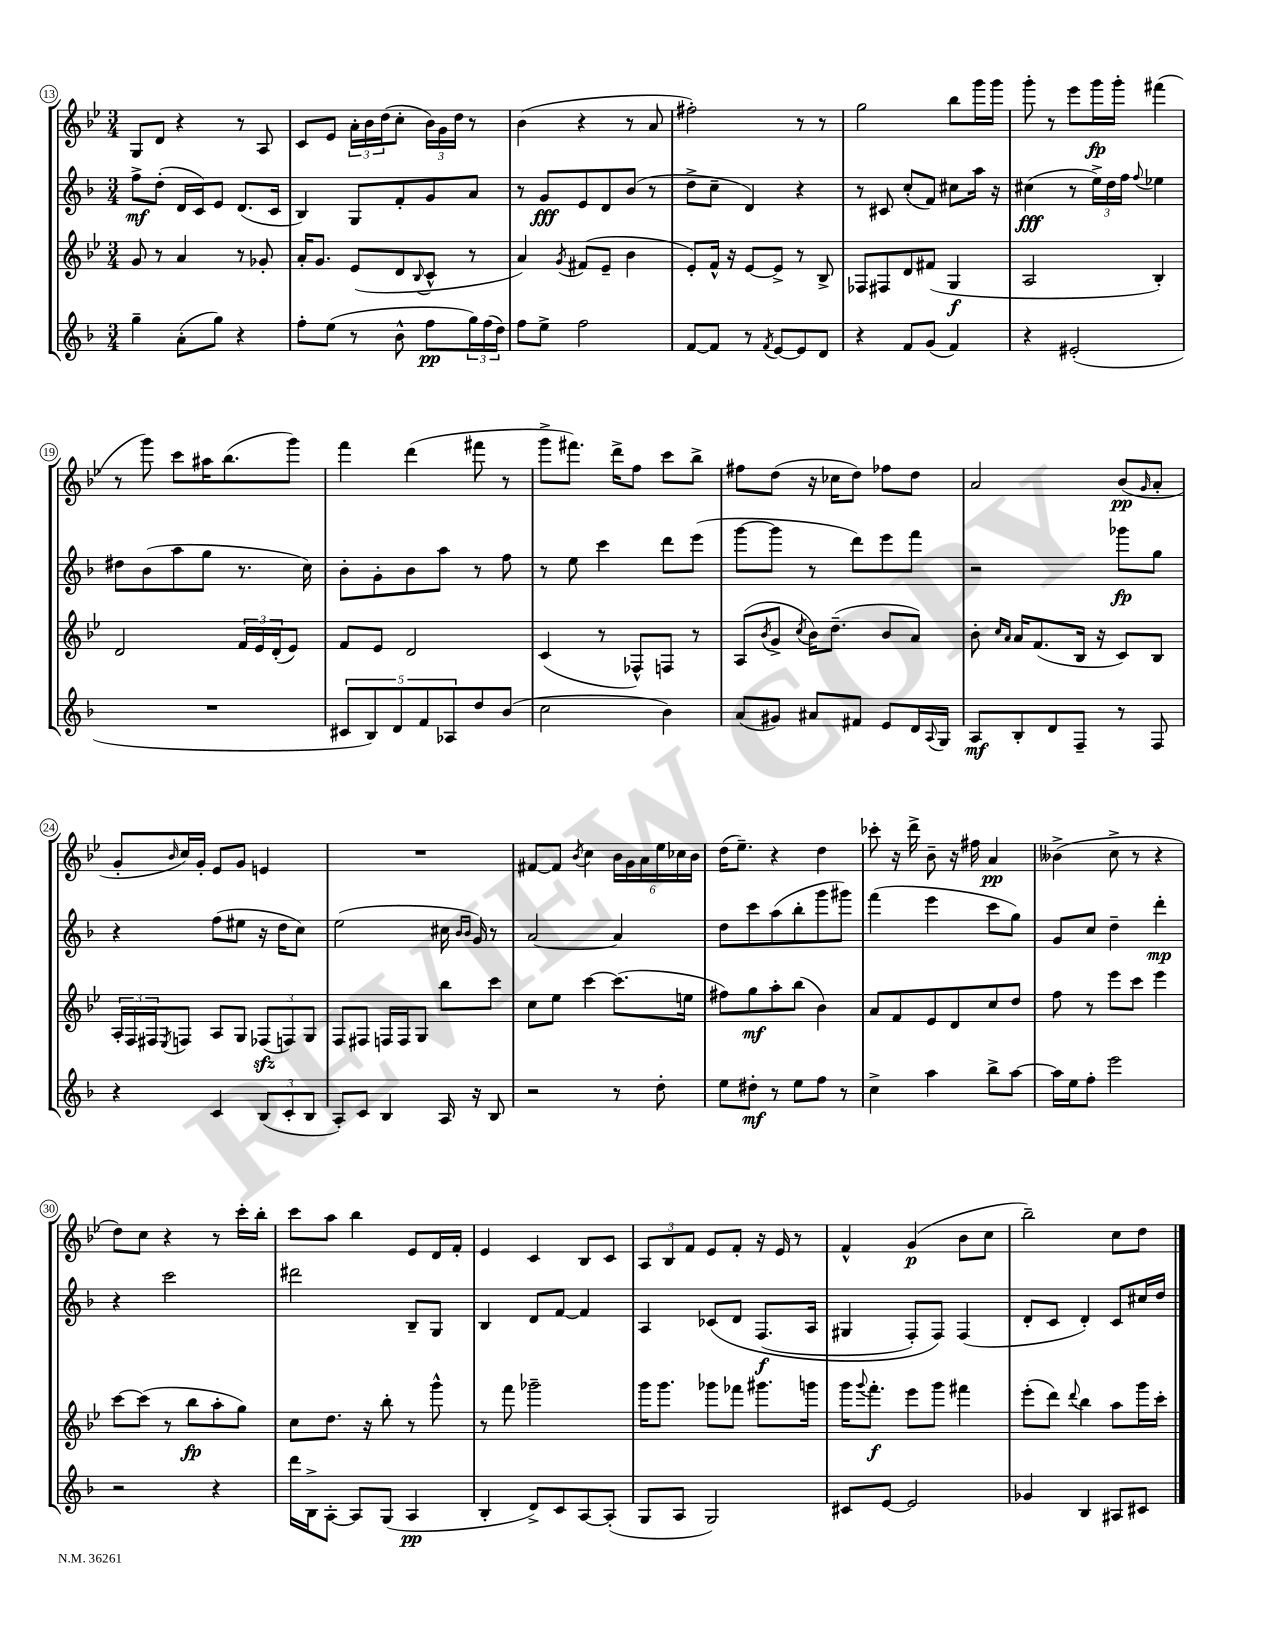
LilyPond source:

<<
\new StaffGroup <<
\new Staff = "s0" {
    \clef treble \key bes \major \numericTimeSignature \time 3/4
    g8 d'8 r4 r8 a8 |
    c'8 ees'8 \tuplet 3/2 { a'16-. bes'16 d''16( } c''8-. \tuplet 3/2 { bes'16) g'16 d''16 } r8 |
    bes'4( r4 r8 a'8 |
    fis''2-.) r8 r8 |
    g''2 bes''8 g'''16 g'''16 |
    g'''8-. r8 ees'''8 g'''16\fp g'''16-. fis'''4( |
    r8 g'''8) c'''8 ais''16 bes''8.( g'''8) |
    f'''4 d'''4( fis'''8 r8 |
    g'''8-> fis'''8.) d'''16-> f''8 c'''8 bes''8-> |
    fis''8 d''8( r16 ces''16 d''8) fes''8 d''8 |
    a'2 bes'8\pp( \grace { g'16 } a'8-. |
    g'8-. \grace { bes'16 } c''16) g'16-. ees'8 g'8 e'4 |
    R2. |
    fis'8~ fis'8 \acciaccatura { bes'8 } c''4 \tuplet 6/4 { bes'16 g'16 a'16 ees''16 ces''16 bes'16 } |
    d''16( ees''8.--) r4 d''4 |
    ces'''8-. r16 d'''16-> bes'8-- r16 fis''16 a'4\pp |
    beses'4->( c''8-> r8 r4 |
    d''8) c''8 r4 r8 c'''16-. bes''16-. |
    c'''8 a''8 bes''4 ees'8 d'16 f'16-. |
    ees'4 c'4 bes8 c'8 |
    \tuplet 3/2 { a8 bes8 f'8 } ees'8 f'8-. r16 ees'16 r8 |
    f'4-^ g'4\p( bes'8 c''8 |
    bes''2--) c''8 d''8 \bar "|." |
}
\new Staff = "s1" {
    \clef treble \key f \major \numericTimeSignature \time 3/4
    f''8->\mf d''8-.( d'16 c'16) e'8 d'8.( c'16 |
    bes4) g8 f'8-. g'8 a'8 |
    r8 g'8\fff e'8 d'8 bes'8( r8 |
    d''8-> c''8-- d'4) r4 |
    r8 cis'8 c''8-.( f'8) cis''8 a''16 r16 |
    cis''4\fff( r8 \tuplet 3/2 { e''16->) d''16 f''16 } \appoggiatura { f''8 } ees''4 |
    dis''8 bes'8( a''8 g''8 r8. c''16) |
    bes'8-. g'8-. bes'8 a''8 r8 f''8 |
    r8 e''8 c'''4 d'''8 e'''8( |
    g'''8~ g'''8 r8 d'''8) e'''8 f'''8 |
    r2 ges'''8\fp g''8 |
    r4 f''8( eis''8 r16 d''16 c''8) |
    e''2( cis''16 \grace { bes'16 bes'16 } g'16) r8 |
    a'2~ a'4 |
    d''8 c'''8 a''8( bes''8-. g'''8 gis'''8) |
    f'''4( e'''4 c'''8 g''8) |
    g'8 c''8 d''4-- d'''4-.\mp |
    r4 c'''2 |
    dis'''2 bes8-- g8 |
    bes4 d'8 f'8~ f'4 |
    a4 ces'8\( d'8 f8.\f( a16 |
    gis4 f8-.) f8\) f4( |
    d'8-. c'8 d'4-.) c'8 cis''16 d''16 \bar "|." |
}
\new Staff = "s2" {
    \clef treble \key bes \major \numericTimeSignature \time 3/4
    g'8 r8 a'4 r8 ges'8-. |
    a'16-. g'8. ees'8( d'8 \appoggiatura { bes8 } c'8-^ r8 |
    a'4) \acciaccatura { g'8 } fis'8( ees'8-- bes'4 |
    ees'8-.) f'16-^ r16 ees'8~ ees'8-> r8 bes8-> |
    fes8 fis8 d'8 fis'8( g4\f |
    a2 bes4-.) |
    d'2 \tuplet 3/2 { f'16 ees'16 d'16-.( } ees'8) |
    f'8 ees'8 d'2 |
    c'4( r8 fes8-^) f8 r8 |
    a8( \acciaccatura { bes'8 } g'8-> \acciaccatura { c''8 } bes'16) d''8.--( bes'8 a'8) |
    bes'8-. \grace { c''16 a'16 } a'16 f'8.( bes16 r16 c'8) bes8 |
    \tuplet 3/2 { a16-. f16 fis16 } \acciaccatura { ees8 } f8 a8 g8 \tuplet 3/2 { fes8\sfz( f8) g8 } |
    f8 fis8 f16 f16 g8 bes''8 c'''8 |
    c''8 ees''8 c'''4~ c'''8.( e''16 |
    fis''8) g''8\mf a''8-. bes''8( bes'4) |
    a'8 f'8 ees'8 d'8 c''8 d''8 |
    f''8 r8 ees'''8 c'''8 ees'''4 |
    c'''8~ c'''8( r8 bes''8\fp a''8-. g''8) |
    c''8 d''8. r16 bes''8-. r8 g'''8-^ |
    r8 f'''8 ges'''2-- |
    g'''16 g'''8. ges'''8 fes'''8 gis'''8. g'''16 |
    g'''16 \appoggiatura { g'''8 } f'''8.-.\f ees'''8 g'''8 fis'''4 |
    ees'''8-.( d'''8) \appoggiatura { d'''8 } bes''4 a''8 g'''16 c'''16-. \bar "|." |
}
\new Staff = "s3" {
    \clef treble \key f \major \numericTimeSignature \time 3/4
    g''4-- a'8-.( g''8) r4 |
    f''8-. e''8( r8 bes'8-^ f''8\pp \tuplet 3/2 { g''16) f''16( d''16) } |
    f''8 e''8-> f''2 |
    f'8~ f'8 r8 \acciaccatura { f'8 } e'8~ e'8 d'8 |
    r4 f'8 g'8( f'4) |
    r4 eis'2-.( |
    R2. |
    \tuplet 5/4 { cis'8 bes8) d'8 f'8 aes8 } d''8 bes'8( |
    c''2 bes'4) |
    a'8( gis'8) ais'8 fis'8 e'8 d'16 \appoggiatura { a8 } g16 |
    a8\mf bes8-. d'8 f8-- r8 f8 |
    r4 c'4 \tuplet 3/2 { bes8( c'8-. bes8 } |
    a8-.) c'8 bes4 a16 r16 bes8 |
    r2 r8 d''8-. |
    e''8 dis''8-.\mf r8 e''8 f''8 r8 |
    c''4-> a''4 bes''8-> a''8~ |
    a''16 e''16 f''8-. e'''2 |
    r2 r4 |
    d'''16 bes16-> a8~-. a8 g8( a4\pp |
    bes4-. d'8->) c'8 a8~ a8-.( |
    g8 a8 g2) |
    cis'8 e'8~ e'2 |
    ges'4 bes4 ais8 cis'8 \bar "|." |
}
>>
>>
\layout { \context { \Score currentBarNumber = #13 \override BarNumber.stencil = #(make-stencil-circler 0.1 0.3 ly:text-interface::print) } }
